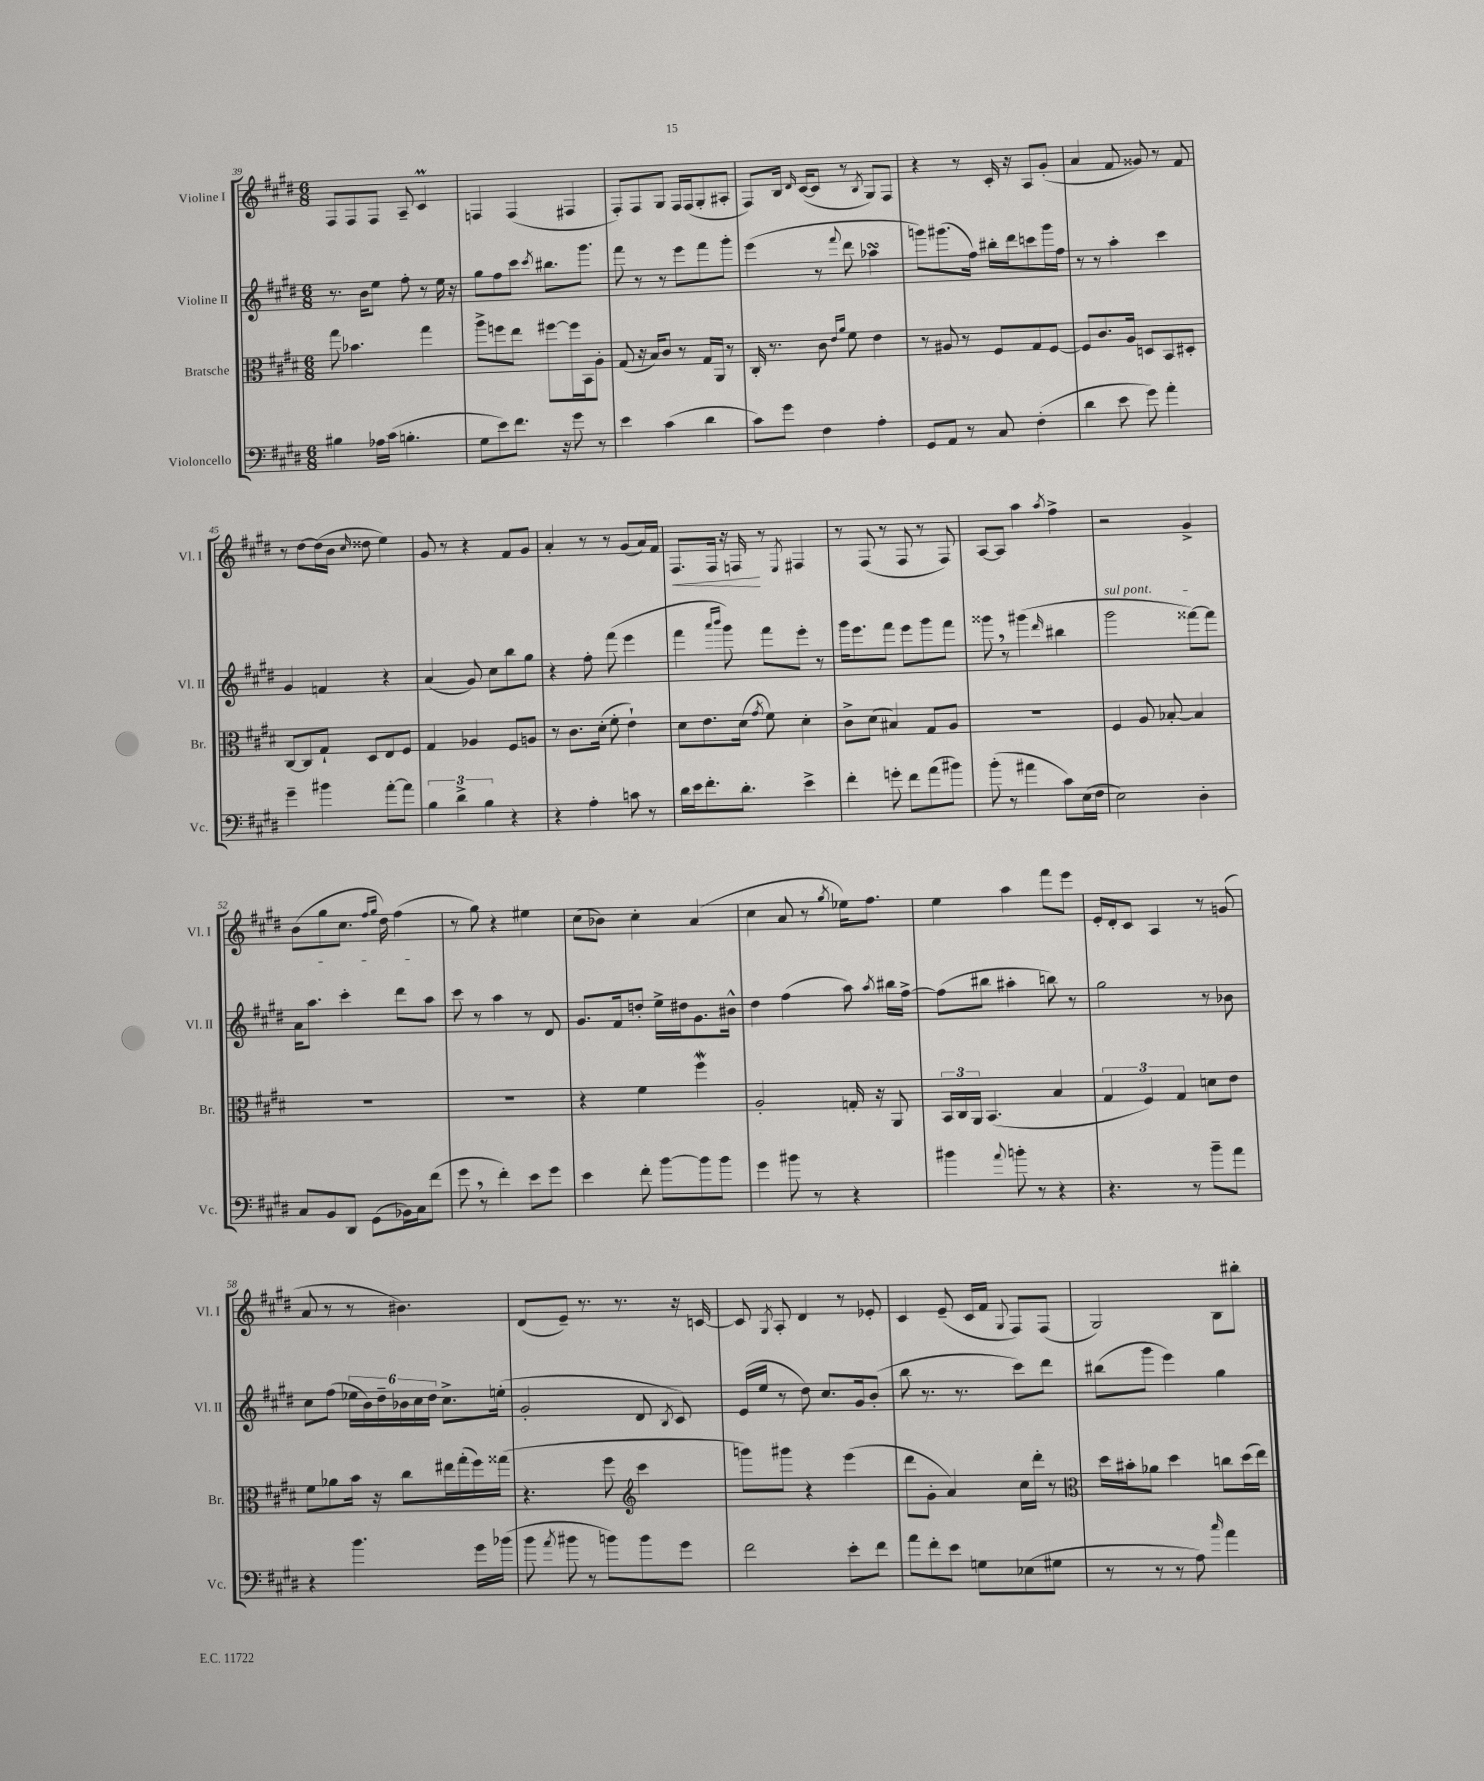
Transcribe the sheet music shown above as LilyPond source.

<<
\new StaffGroup <<
\new Staff = "s0" \with { instrumentName = "Violine I" shortInstrumentName = "Vl. I" } {
    \clef treble \key e \major \numericTimeSignature \time 6/8
    \autoBeamOff fis8[ fis8 fis8] a8-- cis'4\prall |
    f4 f4( fis4 |
    fis8[-.) fis8 gis8] fis16[ fis16( gis8-. ais8]-. |
    fis8[) b16] \grace { dis'16 } cis'16[~( cis'8] r8 \acciaccatura { b8 } gis8[) fis8] |
    r4 r8 cis'16-. r16 a8[ gis'8]-.( |
    a'4 fis'8 gisis'8) r8 fis'8 |
    r8 dis''8[~ dis''16( b'16] \grace { cis''16 } disis''8 e''4) |
    gis'8 r8 r4 fis'8[ gis'8] |
    a'4-. r8 r8 gis'8[( a'16) fis'16] |
    fis8.[\< fis16] r16 f16\! r8 \acciaccatura { e8 } fis4 |
    r8 fis8( r8 fis8 r8 fis8) |
    a8[~ a8] a''4 \acciaccatura { a''8 } fis''4-> |
    r2 gis'4-> |
    b'8[( gis''8 cis''8.] \grace { fis''16[ gis''16] } dis''16) fis''4( |
    r8 gis''8) r4 eis''4 |
    cis''8[( bes'8]) cis''4-. a'4( |
    cis''4 a'8 r8 \acciaccatura { gis''8 } ees''16[) fis''8.] |
    e''4 a''4 fis'''8[ e'''8] |
    e'16[-. dis'16-. cis'8] a4 r8 g'8( |
    a'8 r8 r8 bis'4.) |
    dis'8[( e'8]--) r8. r8. r16 c'16~ |
    c'8 \acciaccatura { gis8 } a8-. dis'4 r8 ees'8-. |
    cis'4 e'8--( cis'16[ fis'16] \appoggiatura { gis8 } fis8[) fis8]( |
    gis2) b8[ bis''8]-. \bar "|." |
}
\new Staff = "s1" \with { instrumentName = "Violine II" shortInstrumentName = "Vl. II" } {
    \clef treble \key e \major \numericTimeSignature \time 6/8
    \autoBeamOff r8. b'16[ e''8] fis''8-. r8 e''16 r16 |
    gis''8[ fis''8 cis'''8] \acciaccatura { cis'''8 } bis''8.[ gis'''8.] |
    fis'''8 r8 r8 e'''8[ fis'''8 gis'''8]-. |
    e'''4( r8 \appoggiatura { fis'''8 } dis'''8 aes''4\turn |
    g'''8[) gis'''8.( fis''16]) bis''16[-. dis'''16 c'''8 gis'''16 fis''16] |
    r8 r8 a''4-. cis'''4 |
    gis'4 f'4 r4 |
    a'4( gis'8) cis''8[ b''8 gis''8] |
    r4 fis''8-. fis'''8( e'''4 |
    fis'''4 \grace { a'''16[ b'''16] } gis'''8) fis'''8[ e'''8]-. r8 |
    gis'''16[ e'''8. fis'''8] e'''8[ gis'''8 fis'''8] |
    gisis'''8 \breathe r8 gis'''4( \grace { dis'''16 } bis''4 |
    \once \override TextSpanner.bound-details.left.text = \markup { \italic "sul pont." } gis'''2\startTextSpan fisis'''8[~) fisis'''8] |
    a'16[ a''8.] cis'''4-. dis'''8[ a''8]\stopTextSpan |
    cis'''8 r8 a''4 r8 dis'8 |
    gis'8.[ fis'16 d''8]-. e''16[-> dis''16 gis'8. bis'16]-^ |
    dis''4 fis''4( a''8) \acciaccatura { a''8 } bis''16[ fis''16]~-> |
    fis''8[( bis''8] ais''4-. b''8) r8 |
    gis''2 r8 bes'8 |
    cis''8[ fis''8]( \tuplet 6/4 { ees''16[ b'16) dis''16-- bes'16 cis''16 dis''16] } cis''8.[-> e''16]-.( |
    gis'2-. dis'8 \acciaccatura { b8 } cis'8) |
    e'16[( e''16] r8 dis''8) cis''8.[ gis'16 b'8]-.( |
    b''8 r8. r8. cis'''8[) dis'''8] |
    bis''8[( gis'''8] e'''4) gis''4 \bar "|." |
}
\new Staff = "s2" \with { instrumentName = "Bratsche" shortInstrumentName = "Br." } {
    \clef alto \key e \major \numericTimeSignature \time 6/8
    \autoBeamOff gis''8 bes'4. gis''4 |
    a''8[-> f''8 e''8] fis''8[~ fis''16 b,16 a8]-. |
    gis8( r16 b16[) cis'8] r8 gis16[ a,16] r8 |
    cis16-. r8. cis'8 \grace { e'16[ a'16] } fis'8 e'4 |
    r8 ais8 r8 fis8[ gis8 fis8]~ |
    fis8[ cis'8. a16] d8[ b,8 dis8]-. |
    cis8[~ cis8 gis8]-! dis8[ e8 fis8] |
    gis4 aes4 fis8[ a8] |
    r8 cis'8.[ dis'16]-.( fis'8-. e'4-!) |
    dis'8[ e'8. dis'16]( \acciaccatura { gis'8 } fis'8) dis'4-. |
    cis'8[-> dis'8]( bis4) gis8[ a8] |
    R2. |
    fis4 a8 bes8~-. bes4 |
    R2. |
    R2. |
    r4 fis'4 fis''4\mordent |
    a2-. g16-. r16 a,8 |
    \tuplet 3/2 { b,16[ cis16 a,16] } b,4.( b4 |
    \tuplet 3/2 { gis4 fis4) gis4 } d'8[ e'8] |
    fis'8[ aes'8 b'16] r16 cis''8[ eis''16 gis''16-.( fis''16) gisis''16]( |
    r4. fis''8 \clef treble cis'''4 |
    g'''8[) gis'''8] r4 e'''4( |
    dis'''8[ gis'8]-. a'4) cis''16[ dis'''16]-. r8 |
    \clef alto dis''16[ bis'16-. aes'8] dis''4 c''8[ dis''16( e''16]) \bar "|." |
}
\new Staff = "s3" \with { instrumentName = "Violoncello" shortInstrumentName = "Vc." } {
    \clef bass \key e \major \numericTimeSignature \time 6/8
    \autoBeamOff bis4 aes16[ cis'16]( b4.-. |
    gis8[ e'8) fis'8.] r16 gis'8 r8 |
    e'4 cis'4( dis'4 |
    cis'8[) gis'8] fis4 a4-. |
    gis,8[ a,8] r8 cis8 fis4-.( |
    dis'4 e'8 gis'8) a'4-. |
    gis'4-- bis'4 a'8[~-. a'8] |
    \tuplet 3/2 { b4 dis'4-> b4 } r4 |
    r4 a4-. c'8 r8 |
    dis'16[ e'16 fis'8.-. dis'8.]-. e'4-> |
    fis'4-. g'8-. fis'8[ a'8( bis'8]) |
    b'8-.( r8 ais'4 cis'8[) e16( fis16] |
    e2) dis4-. |
    cis8[ b,8 dis,8] gis,8[( bes,16) cis16 fis'8]( |
    gis'8 \breathe r8 fis'4-.) e'8[ gis'8] |
    e'4 fis'8-. b'8[~ b'8 b'8] |
    gis'4 bis'8 r8 r4 |
    bis'4 \appoggiatura { a'8 } b'8-. r8 r4 |
    r4. r8 b'8[-- a'8] |
    r4 b'4. gis'16[ bes'16]( |
    b'8 \acciaccatura { a'8 } bis'8 r8 b'8[) b'8 gis'8] |
    fis'2 e'8[-. fis'8] |
    a'8[ fis'8-. e'8] g8[ ees8( gis8] |
    r8 r8 r8 a8) \grace { cis''16 } a'4 \bar "|." |
}
>>
>>
\layout { \context { \Score currentBarNumber = #39 } }
